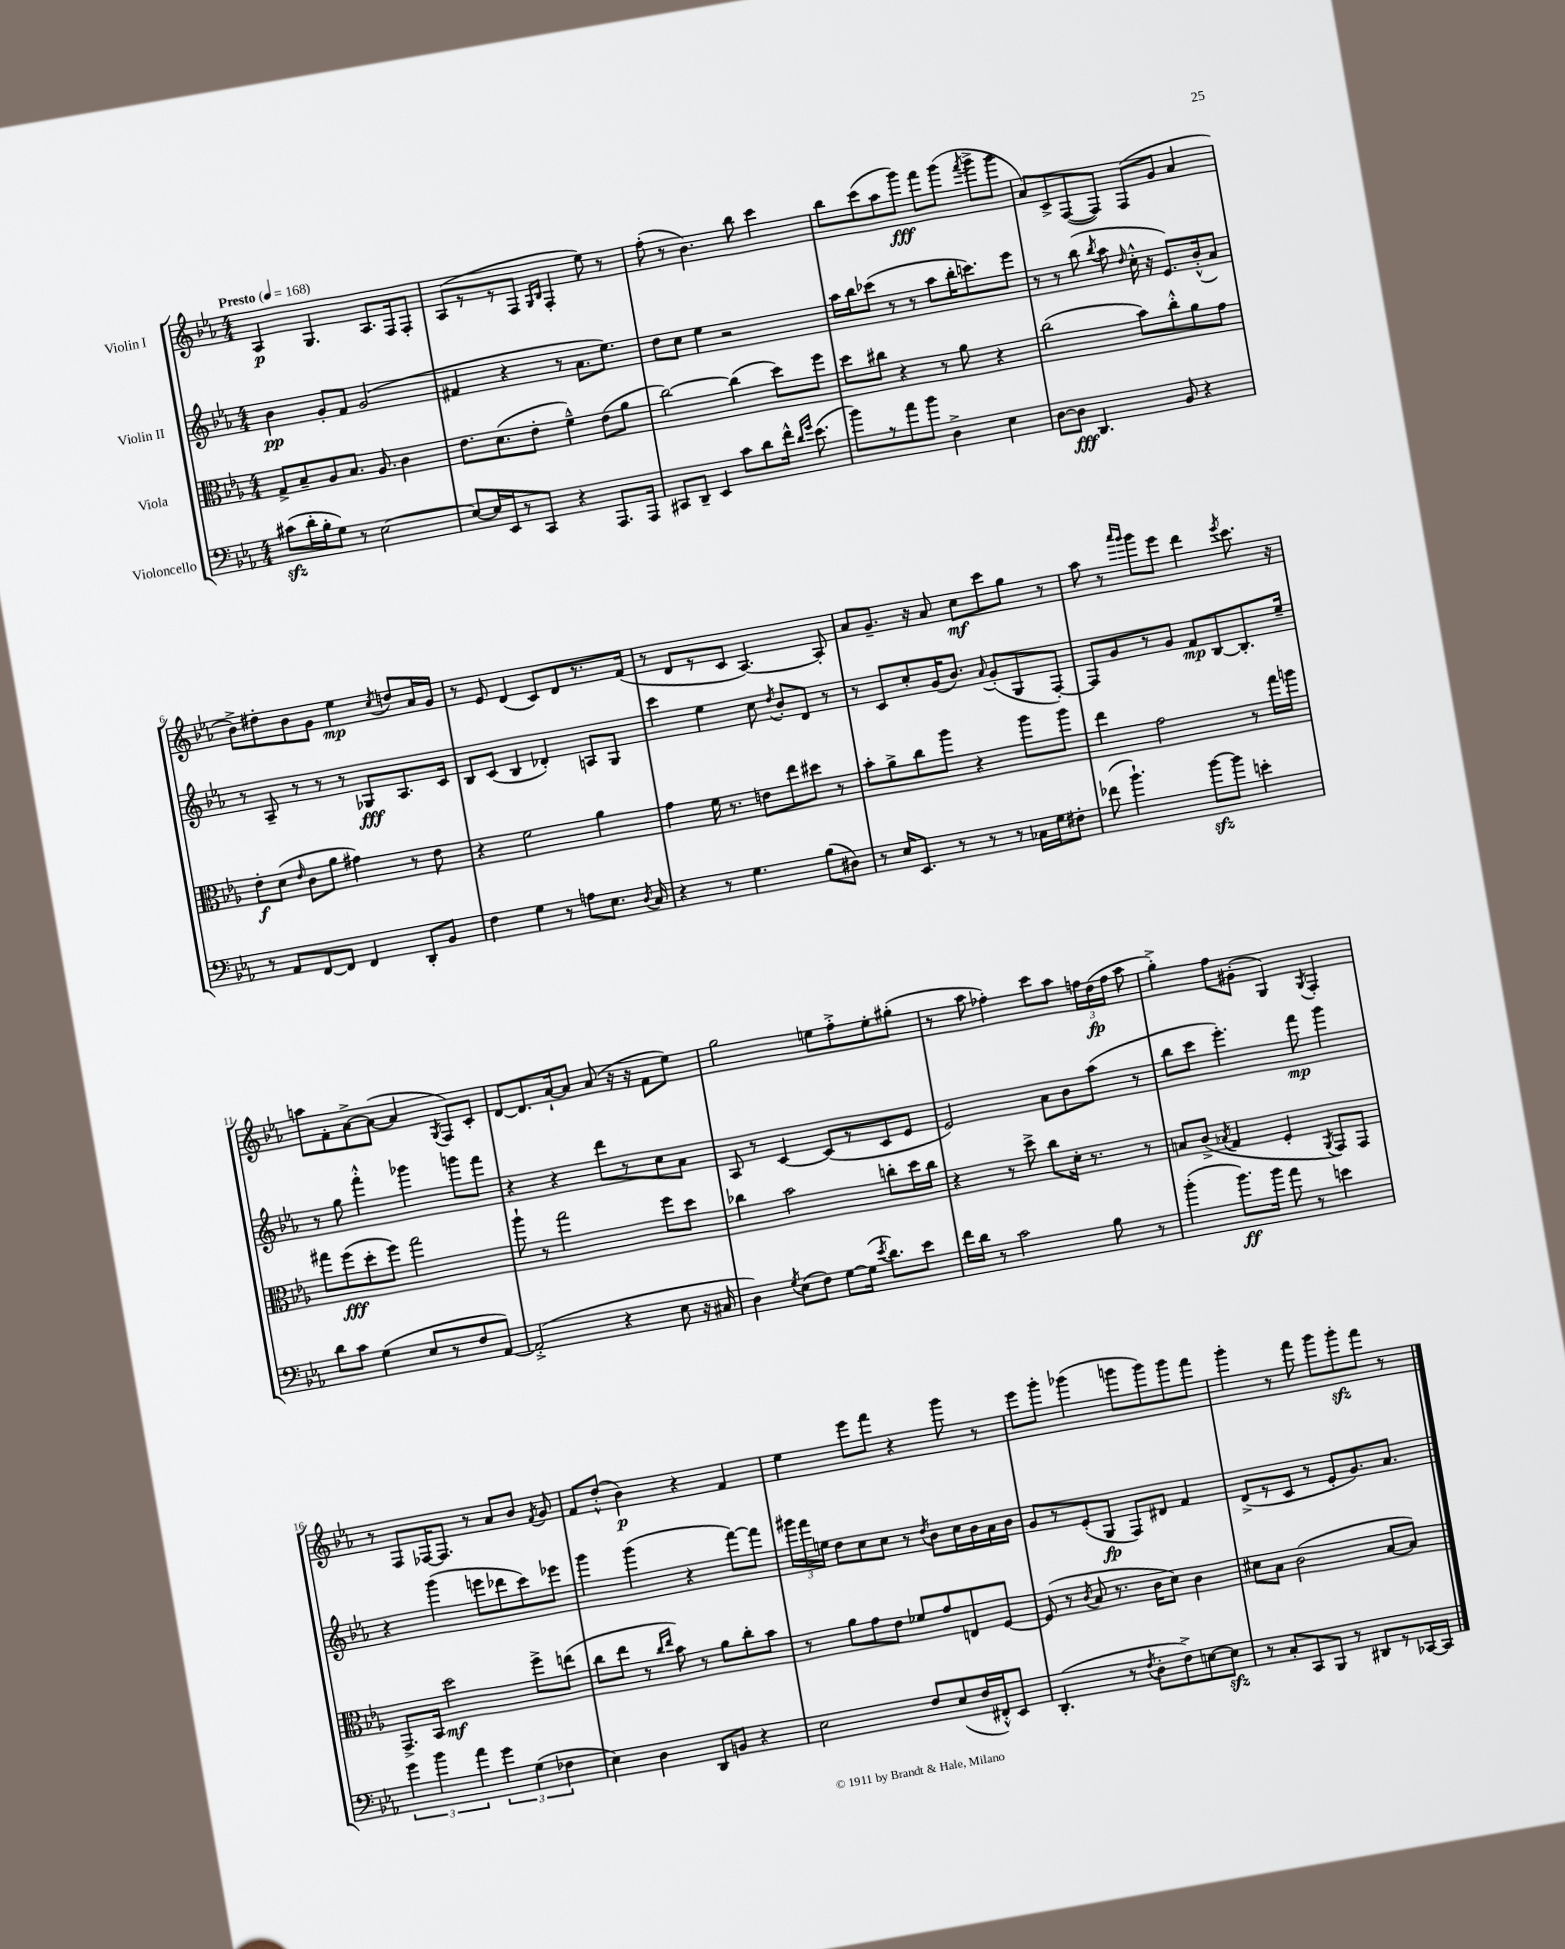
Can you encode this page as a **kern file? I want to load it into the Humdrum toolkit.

**kern	**dynam	**kern	**dynam	**kern	**dynam	**kern	**dynam
*part4	*part4	*part3	*part3	*part2	*part2	*part1	*part1
*staff4	*staff4	*staff3	*staff3	*staff2	*staff2	*staff1	*staff1
*I"Violoncello	*	*I"Viola	*	*I"Violin II	*	*I"Violin I	*
*clefF4	*	*clefC3	*	*clefG2	*	*clefG2	*
*k[b-e-a-]	*	*k[b-e-a-]	*	*k[b-e-a-]	*	*k[b-e-a-]	*
*M4/4	*	*M4/4	*	*M4/4	*	*M4/4	*
*MM168	*	*MM168	*	*MM168	*	*MM168	*
=1	=1	=1	=1	=1	=1	=1	=1
!	!	!	!	!	!	!LO:TX:a:B:t=Presto	!
(8c#Xzz\L	.	8G^/L	.	4b-\	pp	4A-/	p
16d'\L	.	8B-~/	.	.	.	.	.
16B-'\J	.	.	.	.	.	.	.
8G\J)	.	8A-/	.	8g'/L	.	4.G/	.
8r	.	8.B-/J	.	8f/J	.	.	.
[2E-\	.	.	.	(2g/	.	.	.
.	.	8.A-/	.	.	.	.	.
.	.	.	.	.	.	8.A-/L	.
.	.	4c\	.	.	.	.	.
.	.	.	.	.	.	16F/k	.
.	.	.	.	.	.	8F'/J	.
=2	=2	=2	=2	=2	=2	=2	=2
8E-/L_	.	8.e-\L	.	4f#X/	.	(8A-/L	.
16E-/L]	.	.	.	.	.	8r	.
16EE-/J	.	(8.d\	.	.	.	.	.
8r	.	.	.	4r	.	8r	.
8CC/J	.	8e-'\J	.	.	.	8F/J	.
.	.	.	.	.	.	16qqG/LL	.
.	.	.	.	.	.	16qqB-/JJ	.
4r	.	4f~^^\)	.	8r	.	4F'/	.
.	.	.	.	8.a-\L	.	.	.
8.AAA-/L	.	(8e-\L	.	.	.	8ee-\)	.
.	.	.	.	8.ee-\J)	.	.	.
.	.	8a-\J	.	.	.	8r	.
16AAA-/Jk	.	.	.	.	.	.	.
=3	=3	=3	=3	=3	=3	=3	=3
8CC#X/L	.	[2cc\)	.	8dd\L	.	(8ff'\	.
8DD~/J	.	.	.	8cc\J	.	8r	.
4EE-/	.	.	.	4ee-\	.	4.b-\)	.
8c\L	.	(4cc\]	.	2r	.	.	.
8d\	.	.	.	.	.	8bb-\	.
16f^^\Jk	.	8dd\L)	.	.	.	4ccc\	.
16qqd/LL	.	.	.	.	.	.	.
16qqg/JJ	.	.	.	.	.	.	.
(8.e-\	.	.	.	.	.	.	.
.	.	8ff\J	.	.	.	.	.
=4	=4	=4	=4	=4	=4	=4	=4
8b-\L)	.	8dd\L	.	16aa-\LL	.	8bb-\L	.
.	.	.	.	16bb-\J	.	.	.
8r	.	8cc#X\J	.	(8ccc-X\J	.	(8ccc\	.
8a-\	.	4r	.	8r	.	8aa-\	.
8b-\J	.	.	.	8r	.	8ggg\J)	fff
4D^\	.	8r	.	8aa-\L	.	8fff\L	.
.	.	8a-\	.	16bb-'\K	.	(8ggg\J	.
.	.	.	.	8.cccn\)	.	.	.
.	.	.	.	.	.	8qfff/	.
4E-\	.	4r	.	.	.	8ggg^\L	.
.	.	.	.	8eee-\J	.	8ggg\J	.
=5	=5	=5	=5	=5	=5	=5	=5
[8D\L	.	(2cc\	.	8r	.	8a-/L)	.
8D\J]	fff	.	.	8r	.	8c^/	.
4.DD/	.	.	.	(8bb-\	.	([8F/	.
.	.	.	.	8qbb-/	.	.	.
.	.	.	.	8aa-\	.	8F/J])	.
.	.	.	.	16qqdd/	.	.	.
.	.	8b-\L)	.	16cc'^^\	.	(8F/L	.
.	.	.	.	16r	.	.	.
8BB-/	.	8cc'^^\	.	8.e-/L)	.	8g/J	.
4r	.	8a-\	.	.	.	4a-/	.
.	.	.	.	(16b-'^^/k	.	.	.
.	.	8g\J	.	8a-/J)	.	.	.
!!LO:LB:g=z
=6	=6	=6	=6	=6	=6	=6	=6
8r	.	8e-'\L	f	8r	.	8b-^\L)	.
8AA-/L	.	(8d\J	.	8A-~/	.	8dd#X'\	.
.	.	16qqe-/	.	.	.	.	.
[8FF/	.	8c\L	.	8r	.	8b-\	.
8FF/J]	.	8a-\J	.	8r	.	8g\J	.
4FF/	.	4g#X\)	.	8r	.	4ee-\	mp
.	.	.	.	8G-X/L	fff	.	.
.	.	.	.	.	.	8qcc/	.
8DD'/L	.	8r	.	8.A-/	.	8ddn/L	.
8BB-/J	.	8e-\	.	.	.	16a-/L	.
.	.	.	.	16c/Jk	.	16g/JJ	.
=7	=7	=7	=7	=7	=7	=7	=7
4F\	.	4r	.	8B-/L	.	8r	.
.	.	.	.	(8c/J	.	8e-/	.
4G\	.	2f\	.	4B-/	.	(4d/	.
8r	.	.	.	4d-X'/)	.	8c/L)	.
8An\L	.	.	.	.	.	8d/	.
8.E-\J	.	4a-\	.	8An/L	.	8.r	.
.	.	.	.	8G/J	.	.	.
8qD/	.	.	.	.	.	.	.
16C/	.	.	.	.	.	(16f/Jk	.
=8	=8	=8	=8	=8	=8	=8	=8
4r	.	4g\	.	4ccc\	.	8r	.
.	.	.	.	.	.	8d/L	.
8r	.	16f\	.	4ee-\	.	8r	.
.	.	8.r	.	.	.	.	.
4.G\	.	.	.	.	.	8c/J	.
.	.	8en\L	.	8cc\	.	[4.A-/)	.
.	.	.	.	8qdd/	.	.	.
.	.	8ee-\	.	8b-'/L	.	.	.
(8B-\L	.	8dd#X\J	.	8d/J	.	.	.
8D#X\J)	.	8r	.	8r	.	8A-'/]	.
=9	=9	=9	=9	=9	=9	=9	=9
8r	.	8b-'\L	.	8r	.	8a-/L	.
16E-/KL	.	8a-^\	.	8c/L	.	8.g~/J	.
8.EE-/J	.	.	.	.	.	.	.
.	.	8cc\	.	8cc'/	.	.	.
.	.	.	.	.	.	16r	.
8r	.	8aa-\J	.	(16g/K	.	8a-/	.
.	.	.	.	8.b-/J)	.	.	.
8r	.	4r	.	.	.	8cc\L	mf
.	.	.	.	8qqa-/	.	.	.
8r	.	.	.	(8g'/L	.	8ccc\	.
16C-X\LL	.	8aa-\L	.	8G/	.	8gg\J	.
16G\J	.	.	.	.	.	.	.
8F#X'\J	.	8aa-\J	.	[8F'/J)	.	8r	.
=10	=10	=10	=10	=10	=10	=10	=10
(8f-X\	.	4ee-\	.	8F/L]	.	8aa-\	.
4.b-`\)	.	.	.	8g/	.	8r	.
.	.	.	.	.	.	16qqaaa-/LL	.
.	.	.	.	.	.	16qqggg/JJ	.
.	.	2g\	.	8r	.	8ggg\L	.
.	.	.	.	8g/J	.	8eee-\J	.
[8b-zz\L	.	.	.	8f/L	mp	4ddd\	.
8b-\J]	.	.	.	[8B-/	.	.	.
.	.	.	.	.	.	8qeee-/	.
4en'\	.	8r	.	8.B-'/]	.	8.ccc\	.
.	.	16gg\LL	.	.	.	.	.
.	.	16aan\JJ	.	16ee-~/Jk	.	16r	.
!!LO:LB:g=z
=11	=11	=11	=11	=11	=11	=11	=11
8d\L	.	8gg#X\L	.	8r	.	8aan\L	.
8c\J	.	(8ff\	fff	8gg\	.	8f'\	.
(4G\	.	8dd'\	.	4fff'^^\	.	[8a-^\	.
.	.	8ff\J)	.	.	.	(8a-\J_	.
8E-/L	.	2gg#\	.	4ggg-X\	.	4a-/]	.
8r	.	.	.	.	.	.	.
.	.	.	.	.	.	8qG/	.
8F/	.	.	.	8gggn\L	.	8F/L)	.
[8AA-/J)	.	.	.	8fff\J	.	8c'/J	.
=12	=12	=12	=12	=12	=12	=12	=12
(2AA-'^/]	.	8aa-`\	.	4r	.	[8d/L	.
.	.	8r	.	.	.	8.d/]	.
.	.	2gg\	.	4r	.	.	.
.	.	.	.	.	.	[16a-`/k	.
.	.	.	.	.	.	8a-/J]	.
4r	.	.	.	8ddd\L	.	(8a-/	.
.	.	.	.	8r	.	16r	.
.	.	.	.	.	.	16r	.
8E-\	.	8ff\L	.	8cc\	.	8f\L	.
16r	.	8dd\J	.	8a-\J	.	8ee-\J)	.
16C#X/	.	.	.	.	.	.	.
=13	=13	=13	=13	=13	=13	=13	=13
4D\)	.	4cc-X\	.	8A-/	.	2gg\	.
.	.	.	.	8r	.	.	.
8qG/	.	.	.	.	.	.	.
(8E-\L	.	2b-\	.	[4c/	.	.	.
8F\J)	.	.	.	.	.	.	.
[8G\L	.	.	.	(8c/L]	.	8een\L	.
(16G\Jk]	.	.	.	8r	.	8ff'^\	.
8qe-/	.	.	.	.	.	.	.
8.d\L)	.	.	.	.	.	.	.
.	.	8ccn'\L	.	8c/	.	8ee'\	.
8e-\J	.	16dd\L	.	8e-/J	.	(8gg#X'\J	.
.	.	16cc\JJ	.	.	.	.	.
=14	=14	=14	=14	=14	=14	=14	=14
16f\LL	.	4r	.	2e-/)	.	8r	.
16d\JJ	.	.	.	.	.	.	.
8r	.	.	.	.	.	8aa-\	.
2c\	.	8r	.	.	.	4ff-X'\)	.
.	.	8dd^\	.	.	.	.	.
.	.	8cc\L	.	8a-\L	.	8ccc\L	.
.	.	16d'\Jk	.	8b-\	.	8aa-\J	.
.	.	8.r	.	.	.	.	.
8B-\	.	.	.	(8aa-\J	.	24ffn\LL	.
.	.	.	.	.	.	(24dd\	fp
.	.	.	.	.	.	24ff\JJ	.
8r	.	8r	.	8r	.	8aa-\	.
=15	=15	=15	=15	=15	=15	=15	=15
(4b-'\	.	8Bn/L	.	8bb-\L	.	4gg'^\)	.
.	.	(8c^/J	.	8ccc\J	.	.	.
.	.	8qB-X/	.	.	.	.	.
8.b-\L)	ff	4G/	.	4.eee-'\)	.	8ff\L	.
.	.	.	.	.	.	(8g#X'\J	.
16b-\Jk	.	.	.	.	.	.	.
8a-\	.	4F'/	.	.	.	4G/)	.
8r	.	.	.	8fff\	mp	.	.
.	.	8qAA-/	.	.	.	8qG/	.
4en\	.	8GG/L)	.	4ggg\	.	4F'/	.
.	.	8GG/J	.	.	.	.	.
!!LO:LB:g=z
=16	=16	=16	=16	=16	=16	=16	=16
6g\	.	8.GG^/L	.	4r	.	8r	.
.	.	.	.	.	.	8F/L	.
6b-\	.	.	.	.	.	.	.
.	.	16BB-/Jk	.	.	.	.	.
.	.	2dd\	mf	(4ggg\	.	[16F-X/K	.
.	.	.	.	.	.	8.F-/J]	.
6a-\	.	.	.	.	.	.	.
6g\	.	.	.	8eeen\L	.	8r	.
.	.	.	.	8ddd-X\	.	8a-/L	.
(6G\	.	.	.	.	.	.	.
.	.	8ff^\L	.	8ccc\)	.	8b-/J	.
6F-X\	.	.	.	.	.	.	.
.	.	.	.	.	.	8qf/	.
.	.	(8een\J	.	8eee-X\J	.	8g/	.
=17	=17	=17	=17	=17	=17	=17	=17
4E-\)	.	8cc\L	.	4ggg\	.	8f/L	.
.	.	8ee-\J	.	.	.	(8dd'^^/J	.
4D\	.	8r	.	(4ggg\	.	4b-\)	p
.	.	16qqcc/LL	.	.	.	.	.
.	.	16qqee-/JJ	.	.	.	.	.
.	.	8b-\)	.	.	.	.	.
8DD/L	.	8r	.	4r	.	4r	.
8BBn/J	.	8a-\L	.	.	.	.	.
4r	.	8cc'\	.	[8fff\L)	.	4f/	.
.	.	8b-\J	.	8fff\J]	.	.	.
=18	=18	=18	=18	=18	=18	=18	=18
2E-\	.	8r	.	24ggg#X\LL	.	4ee-\	.
.	.	.	.	24fff\	.	.	.
.	.	.	.	24een\JJ	.	.	.
.	.	8a-\L	.	8dd\L	.	.	.
.	.	8g\	.	8cc\	.	8eee-\L	.
.	.	8e-\J	.	8cc\J	.	8fff\J	.
8F/L	.	8f-X/L	.	8r	.	4r	.
.	.	.	.	8qdd/	.	.	.
(8E-/	.	8g/	.	8b-\L	.	.	.
16F/L	.	8En/	.	16cc\L	.	8ggg\	.
16FF#X'^^/J)	.	.	.	16b-\	.	.	.
8EE-/J	.	[8F/J	.	16a-\	.	8r	.
.	.	.	.	16b-\JJ	.	.	.
=19	=19	=19	=19	=19	=19	=19	=19
(4.DD'/	.	(8F/]	.	8g/L	.	8eee-\L	.
.	.	8r	.	8r	.	8ggg'\J	.
.	.	8qc/	.	.	.	.	.
.	.	8B-/	.	(8e-'/	.	(4ggg-X\	.
8r	.	8.r	.	8G/J	fp	.	.
8qF/	.	.	.	.	.	.	.
8D'\L	.	.	.	8F/L)	.	8gggn\L	.
.	.	16c\KL	.	.	.	.	.
8F^\)	.	8d\J)	.	8d#X/J	.	8ggg\)	.
[8En\	.	4c\	.	4f/	.	8ggg\	.
8Ezz\J]	.	.	.	.	.	8fff\J	.
=20	=20	=20	=20	=20	=20	=20	=20
8r	.	8d#X\L	.	(8d^/L	.	4ggg'\	.
8C'/L	.	8B-\J	.	8r	.	.	.
8CC/	.	(2c\	.	8c/J	.	8r	.
8BBB-/J	.	.	.	8r	.	8fff\	.
8r	.	.	.	8e-'/L	.	8ggg\L	.
8DD#X/L	.	.	.	8.g/)	.	8gggzz'\	.
8r	.	[8B-/L	.	.	.	8fff\J	.
.	.	.	.	8.a-/J	.	.	.
[16CC-X/L	.	8B-/J])	.	.	.	8r	.
16CC-/JJ]	.	.	.	.	.	.	.
==	==	==	==	==	==	==	==
*-	*-	*-	*-	*-	*-	*-	*-
